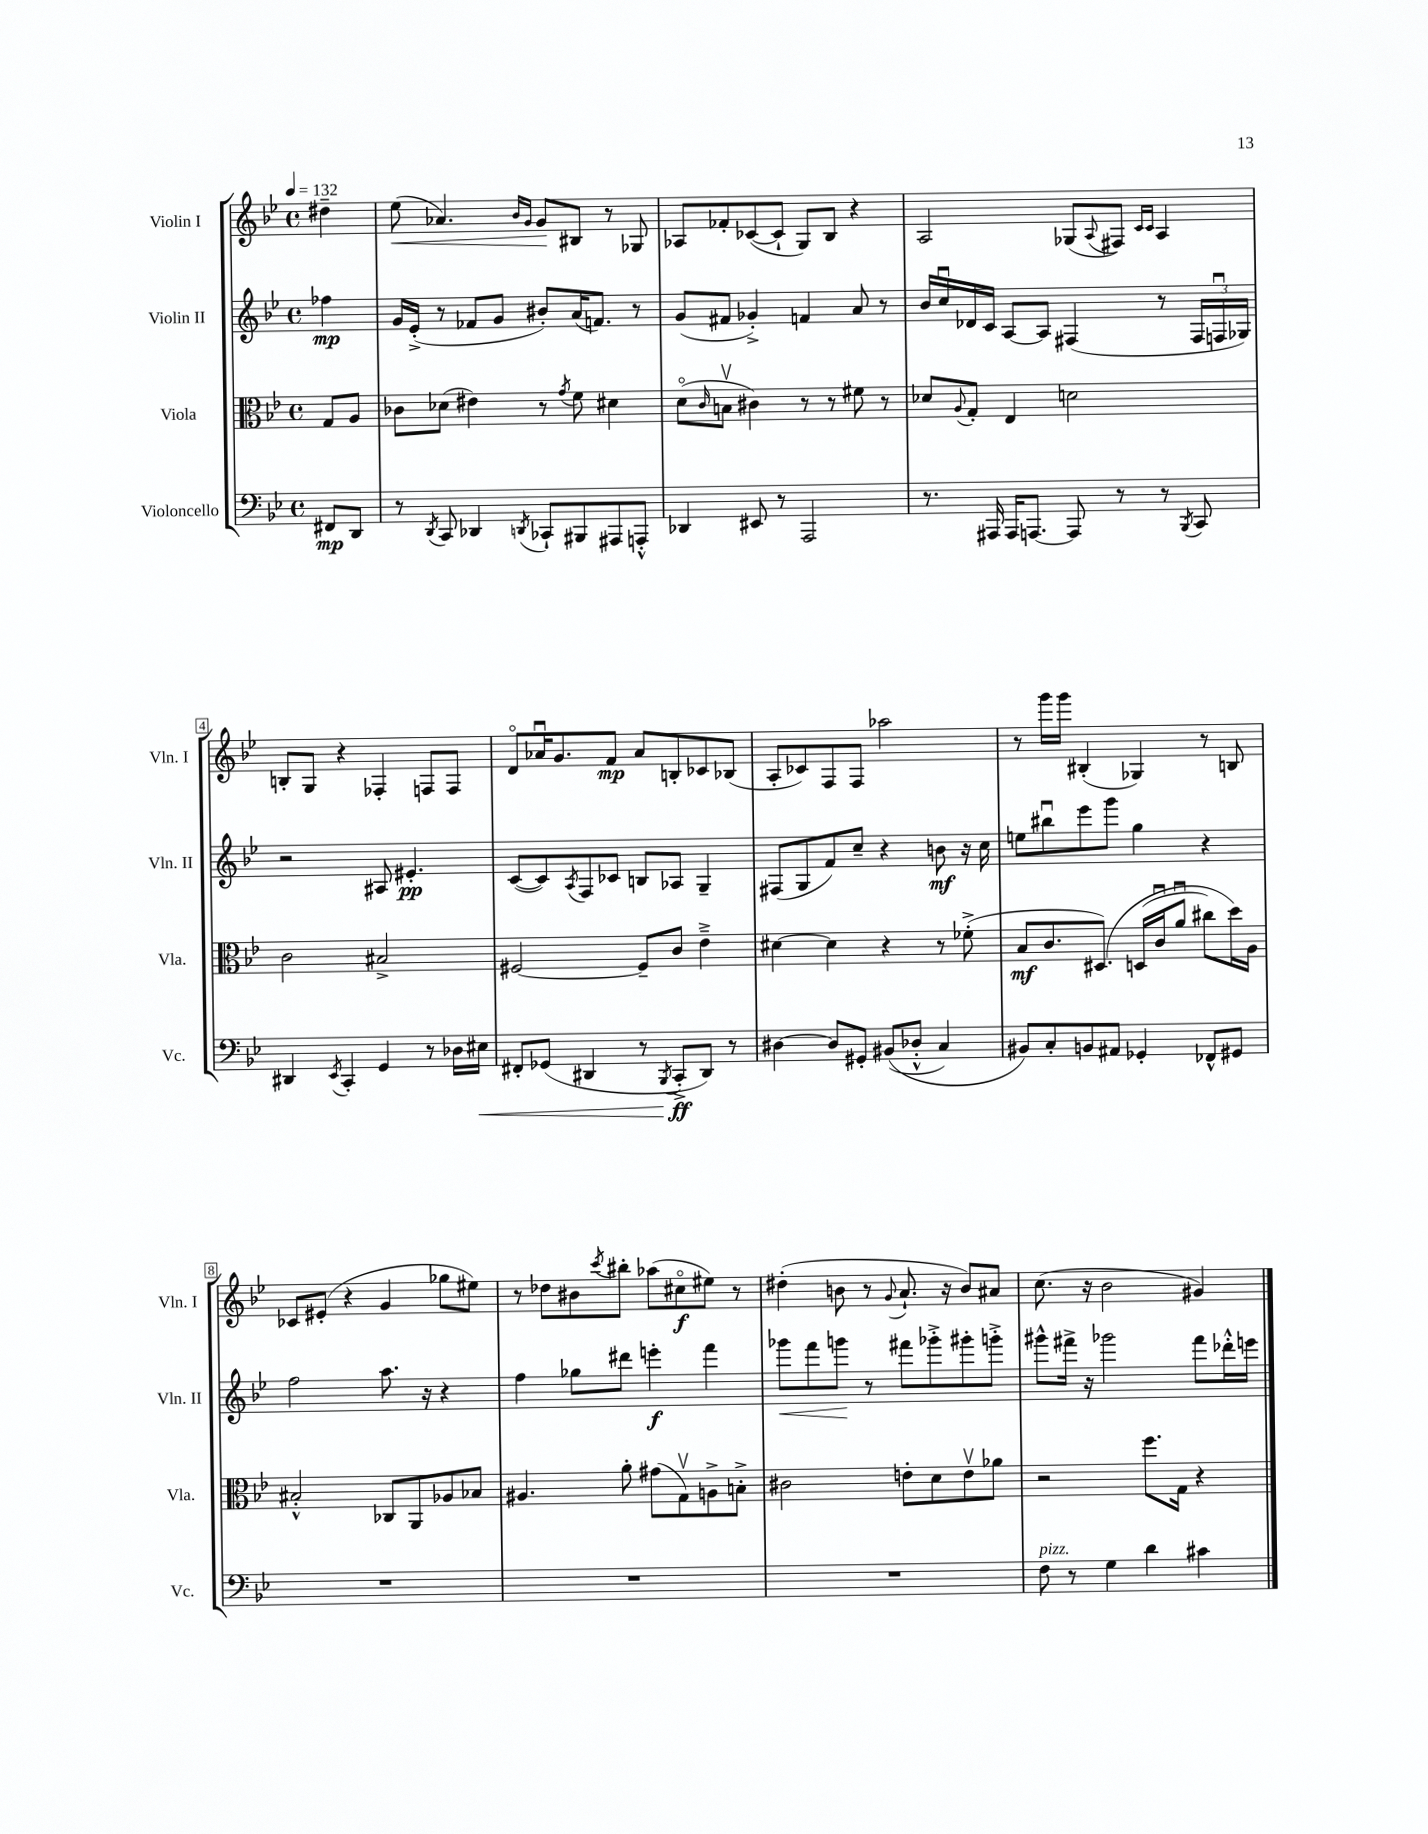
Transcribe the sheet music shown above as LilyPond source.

<<
\new StaffGroup <<
\new Staff = "s0" \with { instrumentName = "Violin I" shortInstrumentName = "Vln. I" } {
    \clef treble \key bes \major \defaultTimeSignature \time 4/4 \partial 4 \tempo 4 = 132
    dis''4-- |
    ees''8\<( aes'4.) \grace { bes'16 g'16 } g'8\! bis8 r8 ges8 |
    aes8 fes'8-. ces'8~( ces'8-! g8) bes8 r4 |
    a2 ges8( \appoggiatura { a8 } fis8) \grace { c'16 c'16 } a4 |
    b8-. g8 r4 fes4-. f8 f8 |
    d'8\flageolet aes'16\downbow g'8. f'8\mp aes'8 b8-. ces'8 bes8( |
    a8-. ces'8) f8 f8 aes''2 |
    r8 g'''16 g'''16 bis4-.( ges4) r8 b8 |
    ces'8 eis'8-.( r4 g'4 ges''8 eis''8) |
    r8 des''8 bis'8 \acciaccatura { c'''8 } bis''8-. aes''8( cis''8\flageolet\f eis''8) r8 |
    dis''4-.( b'8 r8 \appoggiatura { g'8 } a'8.-! r16 b'8) ais'8 |
    c''8.( r16 bes'2 gis'4) \bar "|." |
}
\new Staff = "s1" \with { instrumentName = "Violin II" shortInstrumentName = "Vln. II" } {
    \clef treble \key bes \major \defaultTimeSignature \time 4/4 \partial 4
    fes''4\mp |
    g'16 ees'16-.->( r8 fes'8 g'8 bis'8-.) a'16( f'8.) r8 |
    g'8( fis'8 ges'4-.->) f'4 a'8 r8 |
    bes'16 c''16\downbow des'16 c'16 a8~ a8 fis4( r8 \tuplet 3/2 { fis16 f16\downbow ges16) } |
    r2 ais8 eis'4.-.\pp |
    c'8~( c'8) \acciaccatura { a8 } f8 ces'8 b8 aes8 g4-- |
    fis8( g8 f'8) c''8-- r4 b'8\mf r16 c''16 |
    e''8 bis''8\downbow ees'''8 g'''8 g''4 r4 |
    f''2 a''8. r16 r4 |
    f''4 ges''8 dis'''8 e'''4-.\f f'''4 |
    ges'''8\< f'''8 g'''8\! r8 fis'''8 ges'''8-.-> gis'''8-. g'''8-.-> |
    gis'''8-^ fis'''16-> r16 ges'''2 fis'''8 des'''16-.-^ e'''16 \bar "|." |
}
\new Staff = "s2" \with { instrumentName = "Viola" shortInstrumentName = "Vla." } {
    \clef alto \key bes \major \defaultTimeSignature \time 4/4 \partial 4
    g8 a8 |
    ces'8 des'8( eis'4) r8 \acciaccatura { g'8 } f'8 dis'4 |
    d'8\flageolet( \grace { c'16 } b8\upbow cis'4) r8 r8 fis'8 r8 |
    des'8 \appoggiatura { a8 } g8-. ees4 d'2 |
    c'2 bis2-> |
    fis2~ fis8-- c'8 ees'4---> |
    dis'4~ dis'4 r4 r8 fes'8-.->( |
    bes8\mf c'8. dis8.)\( d16( c'16\downbow a'8\downbow cis''8) d''16\) a16 |
    bis2-.-^ ces8 a,8 aes8 bes8 |
    ais4. a'8-. gis'8( g8\upbow) a8-> b8-.-> |
    cis'2 e'8-. d'8 e'8\upbow aes'8 |
    r2 f''8. g16 r4 \bar "|." |
}
\new Staff = "s3" \with { instrumentName = "Violoncello" shortInstrumentName = "Vc." } {
    \clef bass \key bes \major \defaultTimeSignature \time 4/4 \partial 4
    fis,8\mp d,8 |
    r8 \acciaccatura { d,8 } c,8 des,4 \acciaccatura { d,8 } ces,8-! bis,,8 ais,,8 a,,8-.-^ |
    des,4 eis,8 r8 a,,2 |
    r8. ais,,16 ais,,16 a,,8.~ a,,8 r8 r8 \acciaccatura { bes,,8 } c,8 |
    dis,4 \acciaccatura { ees,8 } c,4-. g,4 r8 des16 eis16\< |
    fis,8-. ges,8( dis,4 r8 \acciaccatura { bes,,8 } c,8-.->\ff\! dis,8) r8 |
    dis4~ dis8 gis,8-. bis,8(\( des8-.-^ c4) |
    bis,8\) c8-. b,8 ais,8 ges,4-. fes,8-^ gis,8 |
    R1 |
    R1 |
    R1 |
    f8^\markup { \italic "pizz." } r8 g4 d'4 cis'4 \bar "|." |
}
>>
>>
\layout { \context { \Score \override BarNumber.stencil = #(make-stencil-boxer 0.1 0.3 ly:text-interface::print) } }
